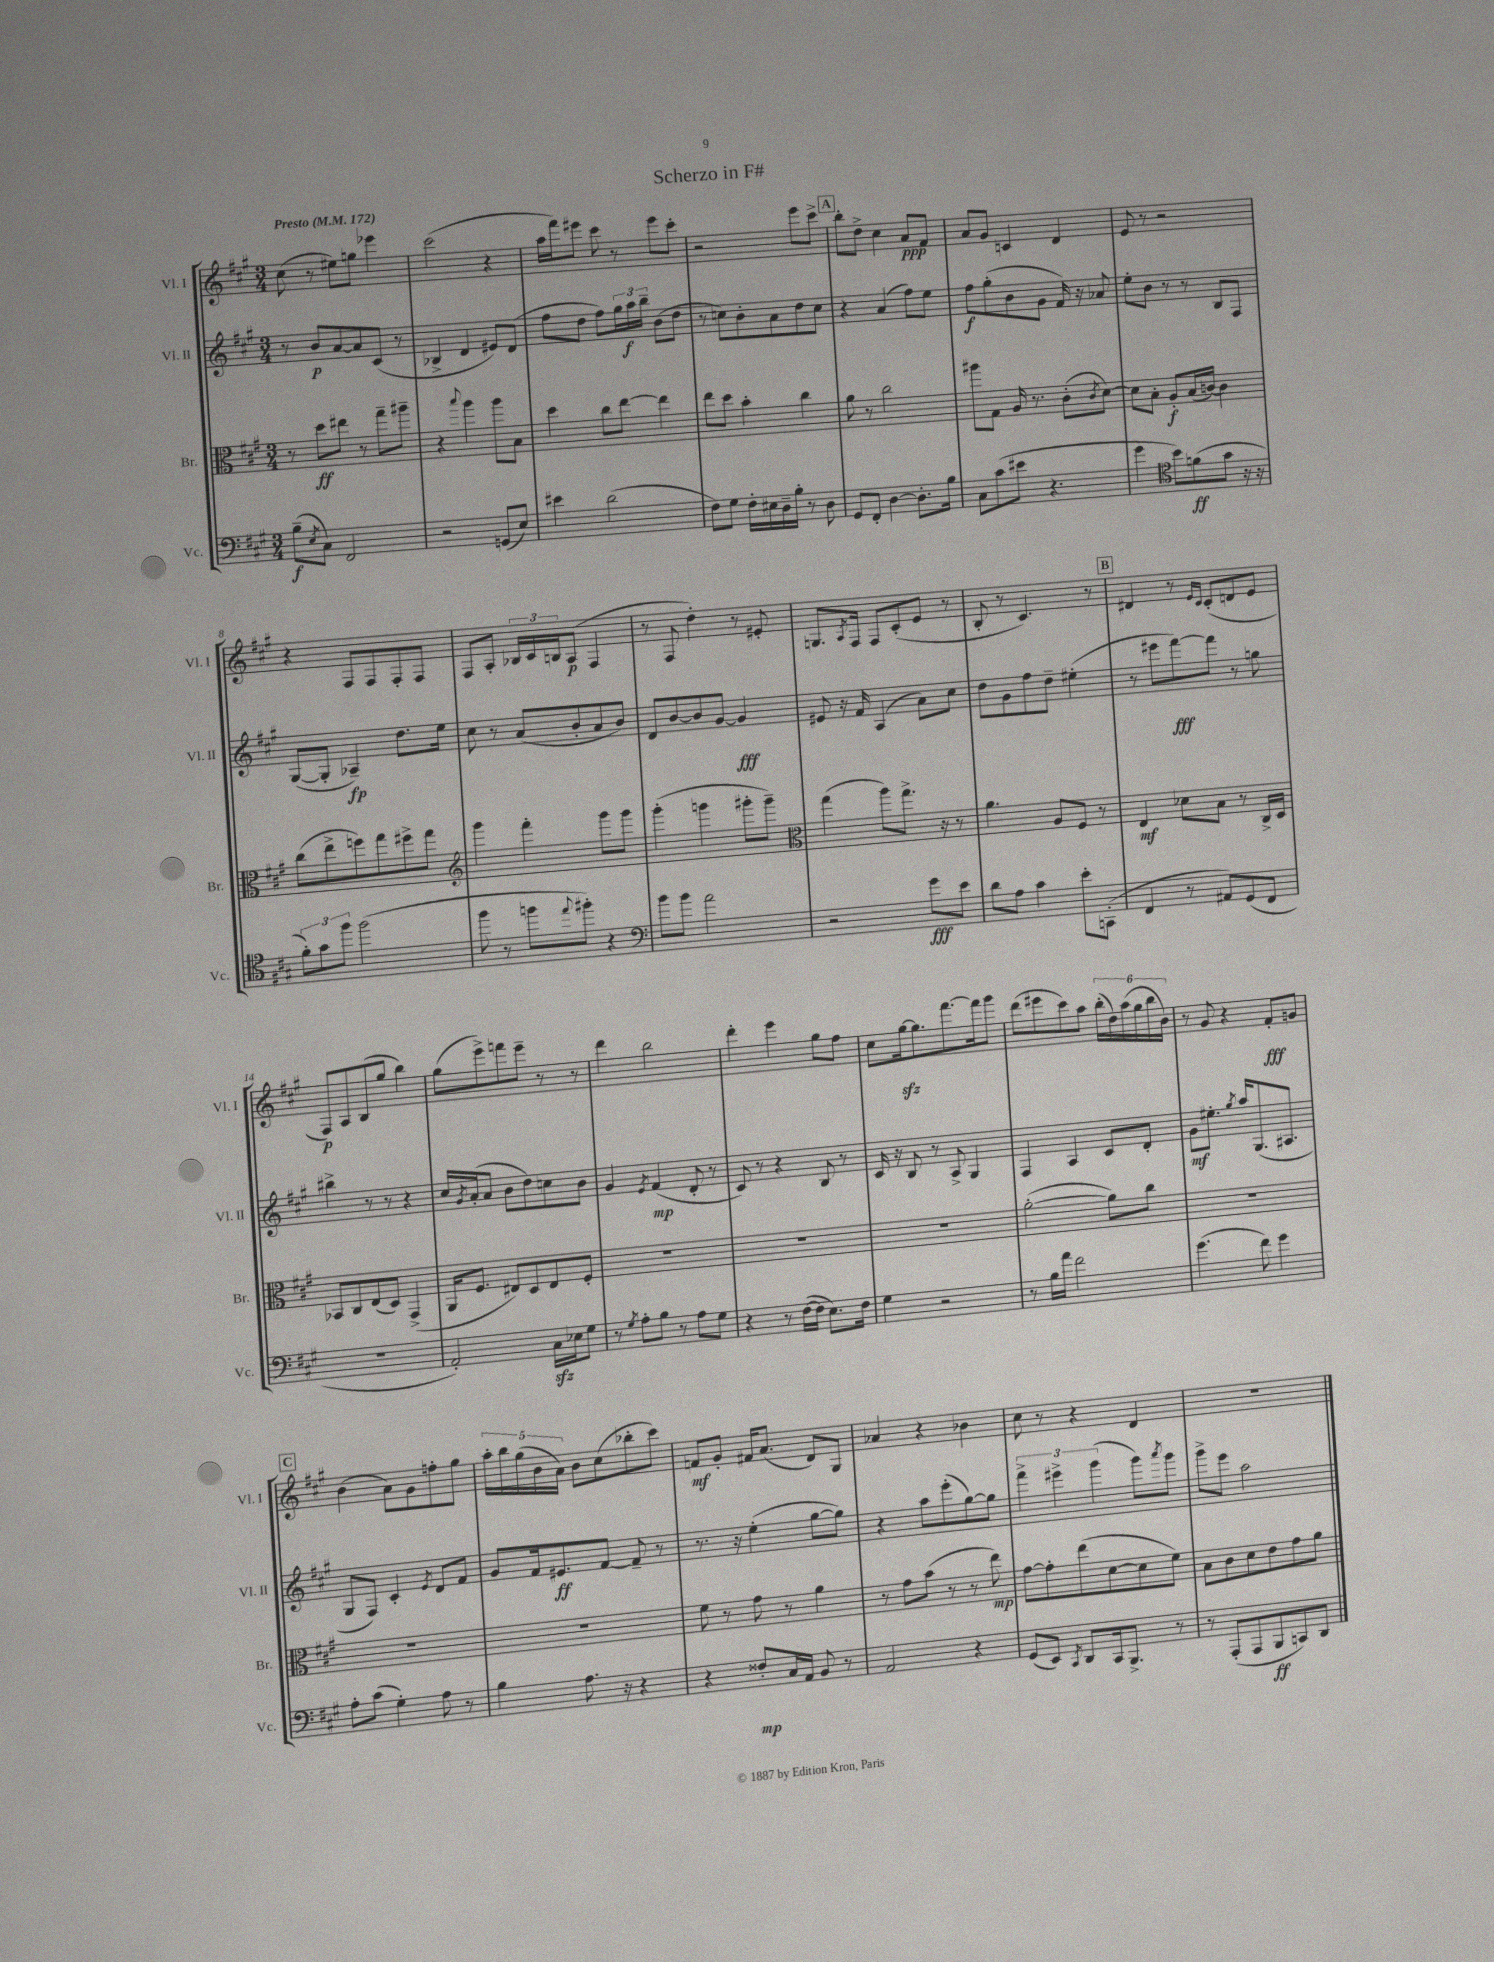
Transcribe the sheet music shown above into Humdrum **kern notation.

**kern	**dynam	**kern	**dynam	**kern	**dynam	**kern	**dynam
*part4	*part4	*part3	*part3	*part2	*part2	*part1	*part1
*staff4	*staff4	*staff3	*staff3	*staff2	*staff2	*staff1	*staff1
*I"Vc.	*	*I"Br.	*	*I"Vl. II	*	*I"Vl. I	*
*I'Vc.	*	*I'Br.	*	*I'Vl. II	*	*I'Vl. I	*
*clefF4	*	*clefC3	*	*clefG2	*	*clefG2	*
*k[f#c#g#]	*	*k[f#c#g#]	*	*k[f#c#g#]	*	*k[f#c#g#]	*
*M3/4	*	*M3/4	*	*M3/4	*	*M3/4	*
*MM172	*	*MM172	*	*MM172	*	*MM172	*
=1	=1	=1	=1	=1	=1	=1	=1
!	!	!	!	!	!	!LO:TX:a:B:t=Presto	!
(8B~\L	f	8r	.	8r	.	(8cc#\	.
8qE/	.	.	.	.	.	.	.
8C#\J)	.	8dd\L	ff	8b/L	p	8r	.
2FF#/	.	8ee#X\J	.	[8a/	.	8ee#X\L)	.
.	.	8r	.	8a/]	.	8ggn\J	.
.	.	8gg#~\L	.	(8c#/J	.	4eee-X\	.
.	.	8aa#X~\J	.	8r	.	.	.
=2	=2	=2	=2	=2	=2	=2	=2
2r	.	4r	.	4B-X^/	.	(2ccc#\	.
.	.	8qqbb/	.	.	.	.	.
.	.	4aa\	.	4d/	.	.	.
(8GGn/L	.	8aa\L	.	8e#X/L)	.	4r	.
8E/J)	.	8B\J	.	(8d/J	.	.	.
=3	=3	=3	=3	=3	=3	=3	=3
4e#X\	.	4dd\	.	8ff#\L	.	16aa\LL	.
.	.	.	.	.	.	16fff#\J)	.
.	.	.	.	8dd\J	.	8eee#X\J	.
(2d\	.	8cc#\L	.	8ff#\L)	.	8ccc#\	.
.	.	[8ee\J	.	24gg#\L	.	8r	.
.	.	.	.	24aa\	f	.	.
.	.	.	.	24bb~\JJ	.	.	.
.	.	4ee\]	.	(8b\L	.	8eee#\L	.
.	.	.	.	8dd\J	.	8ccc#'\J	.
=4	=4	=4	=4	=4	=4	=4	=4
8F#\L)	.	8ee\L	.	8r	.	2r	.
8G#\J	.	8dd\J	.	8ccn\L)	.	.	.
16F#'\LL	.	4b'\	.	8b'\	.	.	.
16E#X\	.	.	.	.	.	.	.
16D~\	.	.	.	8a\	.	.	.
16B'\JJ	.	.	.	.	.	.	.
8r	.	4cc#\	.	8dd\	.	8eee\L	.
8D\	.	.	.	8cc\J	.	8ccc#^\J	.
!!LO:REH:place=s1:t=A
=5	=5	=5	=5	=5	=5	=5	=5
8GG#/L	.	8a\	.	4r	.	8bb'\L	.
8FF#'/J	.	8r	.	.	.	8dd^\J	.
[4D\	.	2cc#\	.	(4a/	.	4cc#\	.
8.D'\L]	.	.	.	8ff#\L)	.	8a/L	ppp
.	.	.	.	8ee\J	.	8f#/J	.
16B\Jk	.	.	.	.	.	.	.
=6	=6	=6	=6	=6	=6	=6	=6
8C#\L	.	8aa#X\L	.	8ff#\L	f	8a/L	.
(8c#\	.	8G#\J	.	(8gg#'\	.	8g#/J	.
8e#X\J	.	16A/	.	8b\	.	4cn/	.
.	.	8.r	.	.	.	.	.
4.r	.	.	.	8g#\J	.	.	.
.	.	(8c#'\L	.	16f#/)	.	4d/	.
.	.	.	.	16r	.	.	.
.	.	8qc#/	.	.	.	.	.
.	.	[8d\J)	.	8a-X/	.	.	.
=7	=7	=7	=7	=7	=7	=7	=7
4g#\	.	8d\L]	.	8ee'\L	.	8e/	.
.	.	8B'\J	.	8b\J	.	8r	.
*clefC4	*	*	*	*	*	*	*
8b\L)	.	8A'/L	f	8r	.	2r	.
(8fn\	ff	(16B/L	.	8r	.	.	.
.	.	[16cn/JJ)	.	.	.	.	.
8g#\J	.	4c\]	.	8B/L	.	.	.
16r	.	.	.	8F#/J	.	.	.
16r	.	.	.	.	.	.	.
!!LO:LB:g=z
=8	=8	=8	=8	=8	=8	=8	=8
12f#'\L)	.	(8cc#\L	.	([8G#/L	.	4r	.
12g#\	.	.	.	.	.	.	.
.	.	8ee^\	.	8G#'/J]	.	.	.
12ff#\J	.	.	.	.	.	.	.
(2ff#\	.	8ffn\)	.	4A-X~/)	fp	8F#/L	.
.	.	8gg#\	.	.	.	8F#/	.
.	.	8ff#X^\	.	8.dd\L	.	8F#'/	.
.	.	8gg#\J	.	.	.	8F#/J	.
.	.	.	.	16ee\Jk	.	.	.
=9	=9	=9	=9	=9	=9	=9	=9
*	*	*clefG2	*	*	*	*	*
8ff#\	.	4ggg#\	.	8cc#\	.	8F#/L	.
8r	.	.	.	8r	.	8A'/J	.
8ffn\L	.	4fff#'\	.	(8a/L	.	24B-X/LL	.
.	.	.	.	.	.	24c#/	.
.	.	.	.	.	.	24Bn/J	.
8qqee/	.	.	.	.	.	.	.
8ff#X'\J)	.	.	.	8b'/	.	(8A/J	p
4r	.	8ggg#\L	.	8a/	.	4F#/	.
.	.	8ggg#\J	.	8b/J)	.	.	.
=10	=10	=10	=10	=10	=10	=10	=10
*clefF4	*	*	*	*	*	*	*
8b\L	.	(4ggg#'\	.	8d/L	.	8r	.
8b\J	.	.	.	[8b/	.	8F#/	.
2a\	.	4gggn\	.	8b/]	.	4dd'\)	.
.	.	.	.	[8g#/J	.	.	.
.	.	8ggg#X'\L	.	4g#/]	fff	8r	.
.	.	8ggg#~\J)	.	.	.	8e#X'/	.
=11	=11	=11	=11	=11	=11	=11	=11
*	*	*clefC3	*	*	*	*	*
2r	.	(4gg#\	.	8e#X/	.	8.Gn/L	.
.	.	.	.	16r	.	.	.
.	.	.	.	.	.	8qA/	.
.	.	.	.	16f#/	.	16F#/Jk	.
.	.	8aa\L)	.	(4A/	.	8F#/L	.
.	.	8.gg#^\J	.	.	.	(8c#'/	.
8g#\L	fff	.	.	8a\L)	.	8e/J	.
.	.	16r	.	.	.	.	.
8e\J	.	8r	.	8cc#\J	.	8r	.
=12	=12	=12	=12	=12	=12	=12	=12
8d\L	.	4.a\	.	8dd\L	.	8B'/	.
8A\J	.	.	.	8g#\	.	8r	.
4c#\	.	.	.	8ff#\	.	4.c#/)	.
.	.	8A/L	.	8dd~\J	.	.	.
8e'\L	.	8F#/J	.	(4ee#X'\	.	.	.
(8CCn'\J	.	8r	.	.	.	8r	.
!!LO:REH:place=s1:t=B
=13	=13	=13	=13	=13	=13	=13	=13
4FF#/	.	4E/	mf	8r	.	4d#X/	.
.	.	.	.	8eee#X\L	.	.	.
8r	.	8d-X\L	.	[8fff#\)	fff	8r	.
.	.	.	.	.	.	16qqe/LL	.
.	.	.	.	.	.	16qqc#/JJ	.
8AA#X/L)	.	8B\J	.	8fff#\J]	.	(8c#'/L	.
(8GG#/	.	8r	.	8r	.	8dn/	.
8FF#/J	.	16C#^/LL	.	8ggn\	.	8e/J	.
.	.	16D/JJ	.	.	.	.	.
!!LO:LB:g=z
=14	=14	=14	=14	=14	=14	=14	=14
2.r	.	8BB-X/L	.	4bb#X^\	.	8F#/L)	p
.	.	8C#/	.	.	.	8A/	.
.	.	(8E/	.	8r	.	(8B/	.
.	.	8D/J)	.	8r	.	8gg#/J	.
.	.	(4GG#^/	.	4r	.	4bb\)	.
=15	=15	=15	=15	=15	=15	=15	=15
2AA'/)	.	16AA/KL	.	16cc#/LL	.	(8gg#\L	.
.	.	.	.	8qg#/	.	.	.
.	.	8.F#/J	.	(16a'/J	.	.	.
.	.	.	.	8a/J	.	8eee^\)	.
.	.	8E#X/L)	.	8b\L	.	8fffn\	.
.	.	8D/	.	8dd\)	.	8eee~\J	.
16C#zz\LL	.	8E#/	.	8ccn\	.	8r	.
16E-X\J	.	.	.	.	.	.	.
8G#\J	.	8F#'/J	.	8b\J	.	8r	.
=16	=16	=16	=16	=16	=16	=16	=16
8r	.	2.r	.	4g#/	.	4ddd\	.
8qG#/	.	.	.	.	.	.	.
8A'\L	.	.	.	.	.	.	.
.	.	.	.	8qe/	.	.	.
8B\J	.	.	.	(4f#/	mp	2bb\	.
8r	.	.	.	.	.	.	.
8A\L	.	.	.	8d'/	.	.	.
8G#\J	.	.	.	8r	.	.	.
=17	=17	=17	=17	=17	=17	=17	=17
4r	.	2.r	.	8c#/)	.	4ddd'\	.
.	.	.	.	8r	.	.	.
8r	.	.	.	4r	.	4eee\	.
([16F#\LL	.	.	.	.	.	.	.
16F#\JJ]	.	.	.	.	.	.	.
8.E\L)	.	.	.	8B/	.	8gg#\L	.
.	.	.	.	8r	.	8ff#\J	.
16F#\Jk	.	.	.	.	.	.	.
=18	=18	=18	=18	=18	=18	=18	=18
4G#\	.	2.r	.	16c#/	.	8cc#\L	.
.	.	.	.	16r	.	.	.
.	.	.	.	8B/	.	[16gg#zz\k	.
.	.	.	.	.	.	8.gg#\]	.
2r	.	.	.	8r	.	.	.
.	.	.	.	8A^/	.	[8.fff#\	.
.	.	.	.	4G#/	.	.	.
.	.	.	.	.	.	16fff#\k]	.
.	.	.	.	.	.	8ggg#\J	.
=19	=19	=19	=19	=19	=19	=19	=19
8r	.	([2a'\	.	4F#/	.	(8ddd\L	.
16B\LL	.	.	.	.	.	8eee#X\	.
16a\JJ	.	.	.	.	.	.	.
2f#\	.	.	.	4A/	.	8ccc#\)	.
.	.	.	.	.	.	8aa\J	.
.	.	8a\L])	.	8c#/L	.	(24bb'\LL	.
.	.	.	.	.	.	24dd\)	.
.	.	.	.	.	.	(24aa\	.
.	.	8cc#\J	.	8d'/J	.	24gg#\	.
.	.	.	.	.	.	24bb\	.
.	.	.	.	.	.	24b\JJ)	.
=20	=20	=20	=20	=20	=20	=20	=20
(4.g#\	.	2.r	.	8g#\L	mf	8r	.
.	.	.	.	8.ee#X'\J	.	8g#/	.
.	.	.	.	.	.	4r	.
.	.	.	.	8qgg#/	.	.	.
.	.	.	.	16aa/KL	.	.	.
8f#\)	.	.	.	(8.G#/	.	.	.
4g#\	.	.	.	.	.	8f#'/L	fff
.	.	.	.	8.A#X/J	.	.	.
.	.	.	.	.	.	8gn/J	.
!!LO:LB:g=z
!!LO:REH:place=s1:t=C
=21	=21	=21	=21	=21	=21	=21	=21
8A'\L	.	2.r	.	8G#/L	.	(4b\	.
(8c#\J	.	.	.	8F#/J)	.	.	.
4G#'\)	.	.	.	4c#'/	.	8a\L)	.
.	.	.	.	.	.	8g#\	.
.	.	.	.	8qe/	.	.	.
8A\	.	.	.	8d/L	.	8ffn'\	.
8r	.	.	.	8f#/J	.	8gg#\J	.
=22	=22	=22	=22	=22	=22	=22	=22
4B\	.	2.r	.	8g#/L	.	20aa'\LL	.
.	.	.	.	.	.	20bb\	.
.	.	.	.	.	.	(20gg#\	.
.	.	.	.	16f#/k	.	.	.
.	.	.	.	.	.	20b\	.
.	.	.	.	8.e#X/	ff	.	.
.	.	.	.	.	.	20a\JJ)	.
8.A\	.	.	.	.	.	8b\L	.
.	.	.	.	[8f#/J	.	(8cc#\	.
16r	.	.	.	.	.	.	.
4r	.	.	.	8f#~/]	.	8bb-X'\	.
.	.	.	.	8r	.	8ccc#\J)	.
=23	=23	=23	=23	=23	=23	=23	=23
4r	.	8f#\	.	8.r	.	8fn/L	mf
.	.	8r	.	.	.	8g#'/J	.
.	.	.	.	16r	.	.	.
8F##X'/L	mp	8g#\	.	(4ee'\	.	16f#X/KL	.
.	.	.	.	.	.	(8.a/J	.
16C#/L	.	8r	.	.	.	.	.
16AA/JJ	.	.	.	.	.	.	.
8BB/	.	4a\	.	[8gg#\L	.	8d/L)	.
8r	.	.	.	8gg#\J])	.	8G#/J	.
=24	=24	=24	=24	=24	=24	=24	=24
2AA/	.	8r	.	4r	.	4a-X/	.
.	.	8g#\L	.	.	.	.	.
.	.	(8b\J	.	8aa\L	.	4r	.
.	.	8r	.	(8eee'\	.	.	.
4r	.	8r	.	[8gg#\)	.	4b-X\	.
.	.	8ee\)	mp	8gg#\J]	.	.	.
=25	=25	=25	=25	=25	=25	=25	=25
(8GG#/L	.	[8g#\L	.	6fff#^\	.	8cc#\	.
8EE/J)	.	8g#'\]	.	.	.	8r	.
.	.	.	.	6eee#X^\	.	.	.
8qCC#/	.	.	.	.	.	.	.
8DD/L	.	(8ee\	.	.	.	4r	.
.	.	.	.	(6ggg#\	.	.	.
16CC#/k	.	[8d\	.	.	.	.	.
8.BBB^/J	.	.	.	.	.	.	.
.	.	8d\]	.	8ggg#\L)	.	4d/	.
.	.	.	.	8qaaa/	.	.	.
8r	.	8f#\J)	.	8ggg#\J	.	.	.
=26	=26	=26	=26	=26	=26	=26	=26
8r	.	8B\L	.	8ggg#^\L	.	2.r	.
(8AAA'/L	.	8c#\	.	8eee\J	.	.	.
8AAA/	.	8d\	.	2aa\	.	.	.
8BBB/	ff	8e\	.	.	.	.	.
8CCn/)	.	8g#\	.	.	.	.	.
8DD/J	.	8a\J	.	.	.	.	.
==	==	==	==	==	==	==	==
*-	*-	*-	*-	*-	*-	*-	*-
